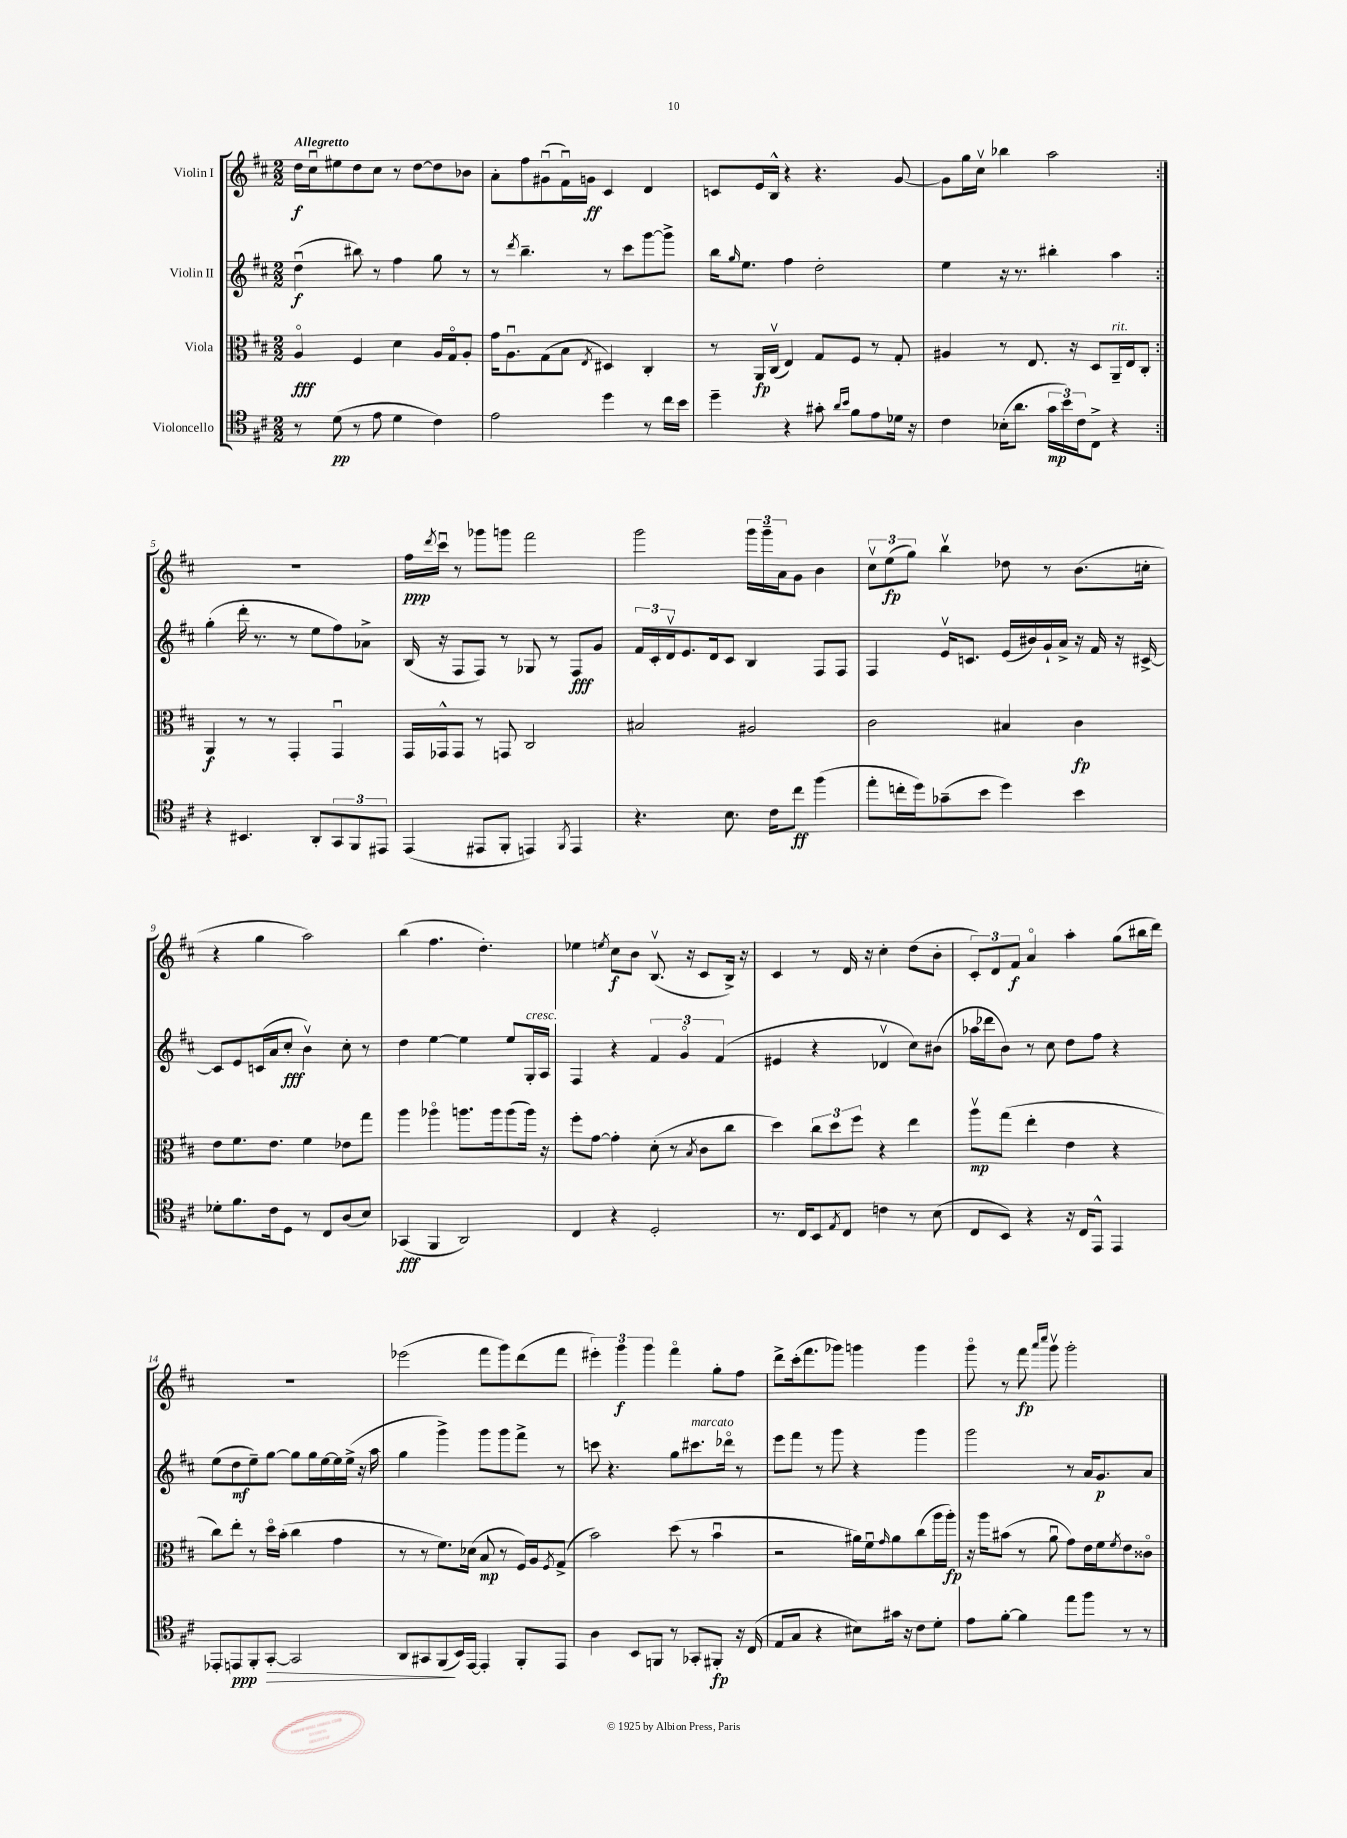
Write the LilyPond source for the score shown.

<<
\new StaffGroup <<
\new Staff = "s0" \with { instrumentName = "Violin I" } {
    \clef treble \key d \major \numericTimeSignature \time 2/2 \tempo "Allegretto"
    \repeat volta 2 { d''16\f cis''16\downbow eis''8 d''8 cis''8 r8 d''8~ d''8 bes'8 |
    a'8-. fis''8 gis'8\downbow( fis'16\downbow) g'16\ff cis'4 d'4 |
    c'8 e'16 b16-^ r4 r4. g'8~ |
    g'8 g''16 cis''16\upbow bes''4 a''2 | }
    R1 |
    fis''16\ppp \acciaccatura { d'''8 } cis'''16\downbow r8 ges'''8 g'''8 fis'''2 |
    g'''2 \tuplet 3/2 { g'''16 g'''16-- a'16 } g'8 b'4 |
    \tuplet 3/2 { cis''8\upbow e''8\fp( g''8) } b''4\upbow des''8 r8 b'8.( c''16-. |
    r4 g''4 a''2) |
    b''4( fis''4. d''4.-.) |
    ees''4 \acciaccatura { e''8 } cis''8\f b'8 b8.\upbow( r16 cis'8 b16->) r16 |
    cis'4 r8 d'16 r16 cis''4-. d''8( b'8-. |
    \tuplet 3/2 { cis'8-.) d'8 fis'8\f } a'4\flageolet a''4-. g''8( bis''16 d'''16) |
    R1 |
    ees'''2( fis'''8 g'''8) d'''8( fis'''8 |
    \tuplet 3/2 { eis'''4-.) g'''4\f g'''4 } fis'''4\flageolet g''8-. fis''8 |
    d'''8-> cis'''16-.( fis'''8. ges'''8) g'''4 g'''4 |
    g'''8\flageolet r8 fis'''8\fp \grace { a'''16 cis''''16 } g'''8\upbow g'''2-. \bar "|." |
}
\new Staff = "s1" \with { instrumentName = "Violin II" } {
    \clef treble \key d \major \numericTimeSignature \time 2/2
    \repeat volta 2 { d''4\downbow\f( bis''8) r8 fis''4 g''8 r8 |
    r8 \acciaccatura { d'''8 } b''4.-- r8 cis'''8 g'''8~ g'''8-> |
    b''16 \grace { g''16 } e''8. fis''4 d''2-. |
    e''4 r16 r8. bis''4-. a''4 | }
    g''4-.( d'''16-. r8. r8 e''8 fis''8) aes'8-> |
    b16( r16 fis8 fis8) r8 ges8 r8 fis8\fff g'8 |
    \tuplet 3/2 { fis'16 cis'16-. d'16\upbow } e'8. d'16 cis'8 b4 fis8 fis8 |
    fis4 e'16\upbow c'8. e'16( bis'16) g'16-! a'16-> r16 fis'16 r16 cis'16~-> |
    cis'8 e'8 c'16( a'16 cis''8-.\fff b'4\upbow) cis''8-. r8 |
    d''4 e''4~ e''4 e''8 g16-.^\markup { \italic "cresc." } a16 |
    fis4 r4 \tuplet 3/2 { fis'4 g'4\flageolet fis'4( } |
    eis'4 r4 des'4\upbow cis''8) bis'8( |
    aes''16 des'''16 b'8) r8 cis''8 d''8 fis''8 r4 |
    e''8( d''8\mf e''8--) g''8~ g''8 g''16 e''16~ e''16 e''16->( r16 a''16 |
    g''4 g'''4->) g'''8 g'''8 fis'''8-> r8 |
    c'''8 r4. g''8 cis'''8.^\markup { \italic "marcato" } des'''16\flageolet r8 |
    e'''8 fis'''8 r8 g'''8 r4 g'''4 |
    g'''2 r8 a'16 g'8.\p a'8 \bar "|." |
}
\new Staff = "s2" \with { instrumentName = "Viola" } {
    \clef alto \key d \major \numericTimeSignature \time 2/2
    \repeat volta 2 { a4\flageolet\fff fis4 d'4 a16 g16\flageolet a8-. |
    g'16 a8.\downbow g8( b8 \acciaccatura { e8 } dis4) cis4-. |
    r8 a,16\fp cis16\upbow( e4) g8 fis8 r8 g8-. |
    ais4 r8 e8. r16 d8 a,16--^\markup { \italic "rit." } e16 cis8-. | }
    a,4\f r8 r8 g,4-. g,4\downbow |
    g,16 ges,16-^ ges,8 r8 g,8 cis2 |
    bis2 ais2 |
    cis'2 bis4 cis'4\fp |
    e'8 fis'8. e'8. fis'4 ees'8 g''8 |
    a''4 aes''4\flageolet a''8. a''16 a''8( a''16) r16 |
    fis''8-. g'8~ g'4-. d'8-.( r8 \acciaccatura { b8 } cis'8 cis''8 |
    d''4) \tuplet 3/2 { cis''8 d''8 fis''8 } r4 e''4 |
    a''8\upbow\mp g''8( e''4-. e'4 r4 |
    cis''8) e''8-. r8 d''16\flageolet b'16-.( cis''4 g'4 |
    r8 r8 fis'8.) des'16( b8\mp r8 fis16) a16 \acciaccatura { fis8 } g8->( |
    b'2) d''8( r8 b'4\downbow |
    r2 ais'16) fis'16\downbow \grace { g'16 } ais'8 cis''8( a''16 a''16-.\fp) |
    r16 a''16 bis'8( r8 a'8\downbow g'8) e'16 fis'16 \acciaccatura { fis'8 } e'8 cisis'8\flageolet \bar "|." |
}
\new Staff = "s3" \with { instrumentName = "Violoncello" } {
    \clef tenor \key d \major \numericTimeSignature \time 2/2
    \repeat volta 2 { r8 d'8\pp( r8 e'8 d'4 cis'4) |
    e'2 d''4 r8 cis''16 b'16 |
    d''4-- r4 gis'8-. \grace { a'16 b'16 } fis'8 e'8 des'16 r16 |
    cis'4 bes16-.( a'8. \tuplet 3/2 { g'16\mp b'16) cis'16 } cis8-> r4 | }
    r4 bis,4. a,8-. \tuplet 3/2 { g,8 fis,8 eis,8 } |
    e,4( eis,8 fis,8-. e,4) \acciaccatura { fis,8 } e,4 |
    r4. b8. cis'16 cis''8\ff fis''4( |
    e''8-. c''16-. d''16) ges'8--( b'8 d''4) b'4 |
    des'8-. fis'8. cis'16 d8 r8 cis8 a8( b8) |
    ges,4\fff( fis,4 a,2) |
    cis4 r4 d2-. |
    r8. cis16 b,8 \acciaccatura { e8 } cis8 c'4 r8 b8( |
    cis8 b,8) r4 r16 cis16 e,8-^ e,4 |
    ees,8-. e,8\ppp fis,8-. g,8~-.\> g,2 |
    a,8 gis,8 fis,8\!( b,16) e,16~ e,4-. fis,8-. e,8 |
    a4 b,8 f,8 r8 ges,8-. fis,8-.\fp r16 cis16( |
    e8 g8 r4 bis8) gis'16 r16 cis'8 d'8-. |
    e'8 fis'8~-. fis'4 e''8 fis''8 r8 r8 \bar "|." |
}
>>
>>
